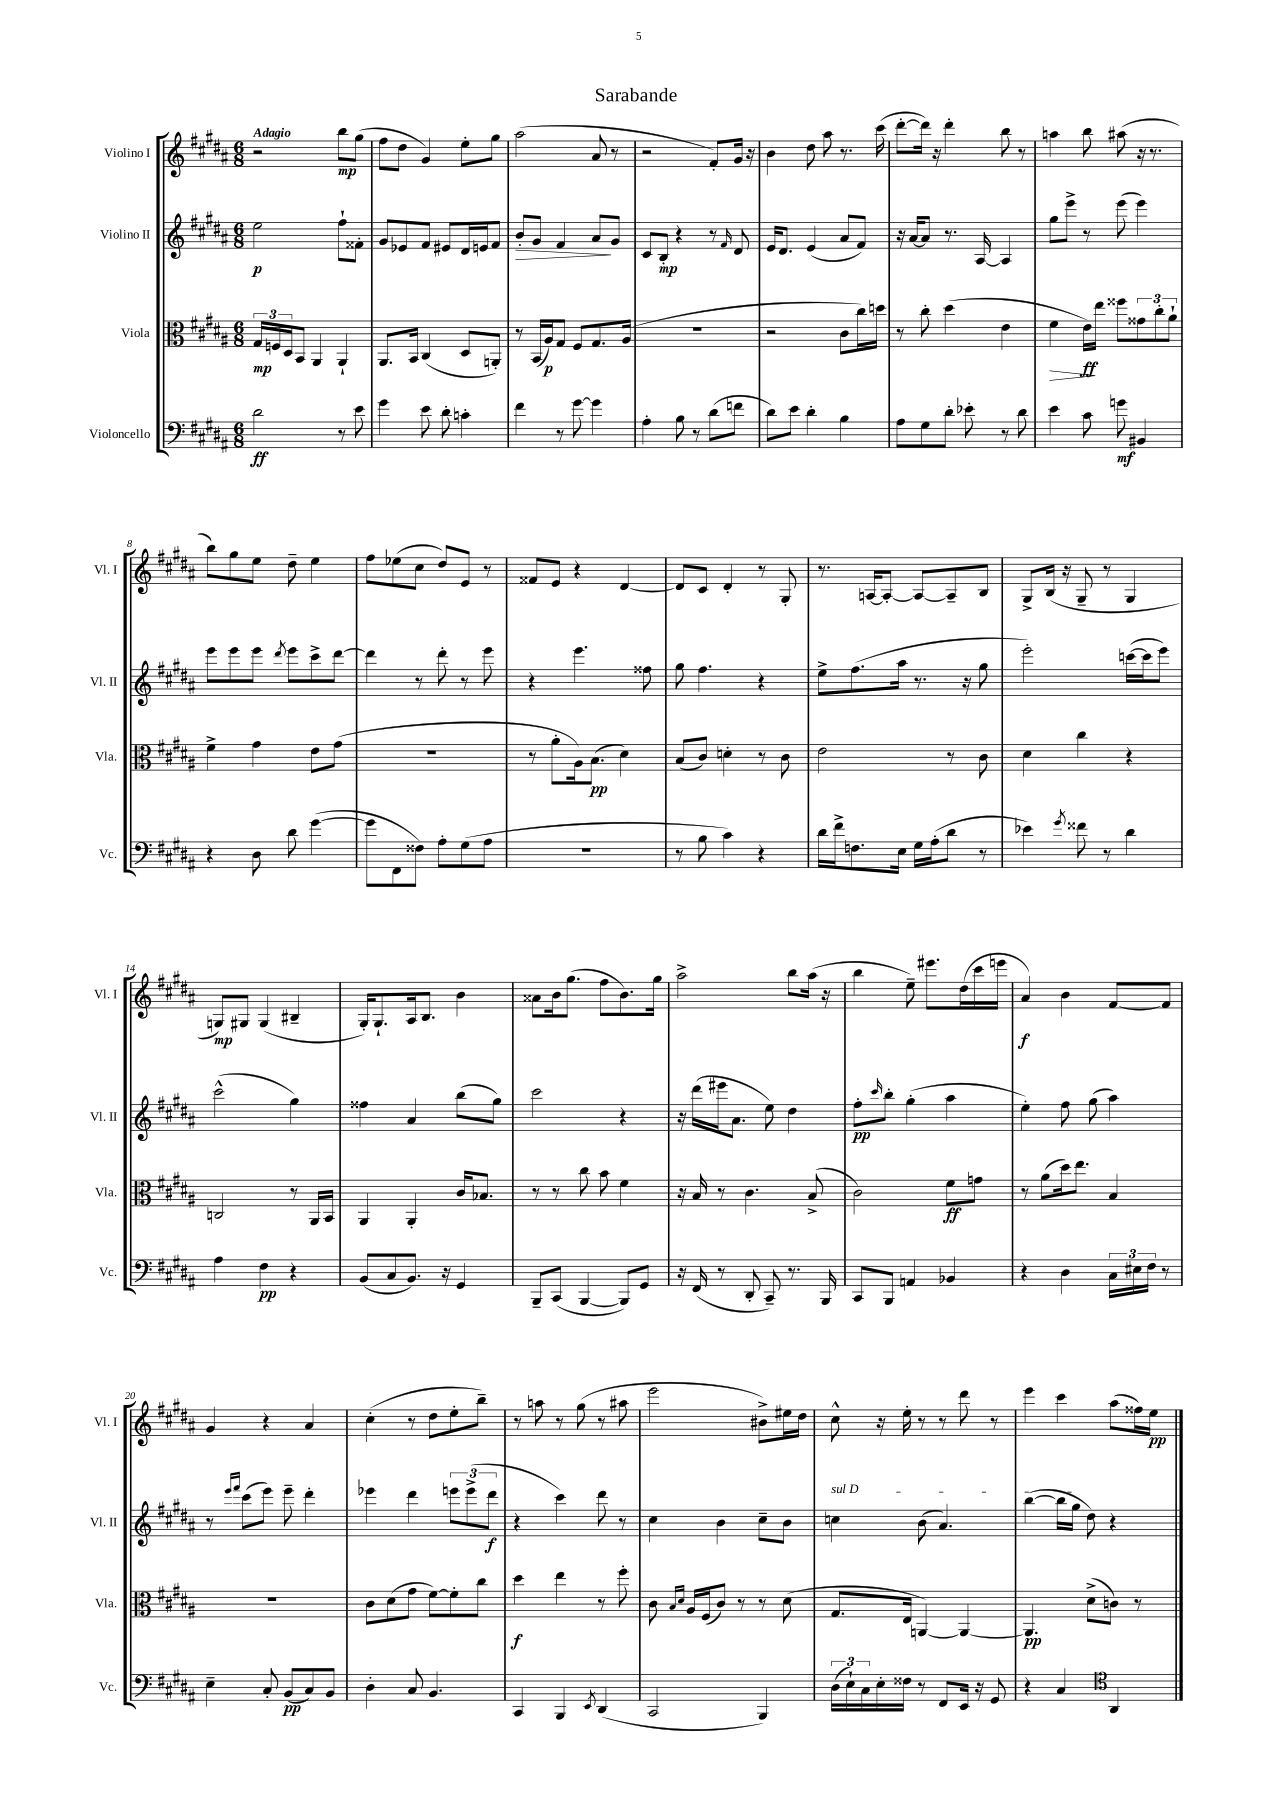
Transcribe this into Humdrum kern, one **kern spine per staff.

**kern	**kern	**kern	**kern
*staff4	*staff3	*staff2	*staff1
*clefF4	*clefC3	*clefG2	*clefG2
*k[f#c#g#d#a#]	*k[f#c#g#d#a#]	*k[f#c#g#d#a#]	*k[f#c#g#d#a#]
*M6/8	*M6/8	*M6/8	*M6/8
2d#\	24G#/LL	2ee\	2r
.	24F/	.	.
.	24D#/J	.	.
.	8BB/J	.	.
.	4AA#/	.	.
8r	4AA#`/	8ff#`\L	8bb\L
8e\	.	8f##'\J	(8gg#\J
=	=	=	=
4g#\	8.AA#/L	8g#/L	8ff#\L
.	.	8e-/	8dd#\J
.	16BB/Jk	.	.
8e\	(4C#/	8f#/J	4g#/)
8d#'\	.	8e#/L	.
4c'\	8D#/L	16d#/L	8ee'\L
.	.	16e/J	.
.	8AA'/J)	8f#/J	8gg#\J
=	=	=	=
4f#\	8r	8b'/L	(2aa#\
.	(16BB/LL	8g#/J	.
.	16A#/J)	.	.
8r	8G#/J	4f#/	.
[8g#\	8F#/L	.	.
4g#\]	8.G#/	8a#/L	8a#/
.	.	8g#/J	8r
.	(16A#/Jk	.	.
=	=	=	=
4A#'\	2.r	8c#/L	2r
.	.	8B'/J	.
8B\	.	4r	.
8r	.	.	.
(8d#\L	.	8r	8f#'/L)
.	.	16qqf#/	.
8f\J	.	8d#/	16g#/Jk
.	.	.	16r
=	=	=	=
8d#\L)	2r	16e/LK	4b\
.	.	8.d#/J	.
8e\J	.	.	.
4d#'\	.	(4e/	8dd#\
.	.	.	8aa#\
4B\	8c#\L	8a#/L	8.r
.	16cc#\L)	8f#/J)	.
.	16dd\JJ	.	(16ccc#\
=	=	=	=
8A#\L	8r	16r	[8ddd#'\L
.	.	[16a#/LK	.
8G#\	8cc#'\	8a#/]J	16ddd#\]Jk)
.	.	.	16r
8d#'\J	(4dd#\	8.r	4ddd#'\
8e-'\	.	.	.
.	.	[16A#/	.
8r	4e\	4A#/]	8bb\
8d#\	.	.	8r
=	=	=	=
4e\	4f#\	8gg#\L	4aa\
.	.	8eee^\J	.
8c#\	16e\LL)	8r	8bb\
.	16ee\JJ	.	.
8g\	8ff##\L	(8eee\	(8aa#\
4BB#/	12g##\	4eee\)	16r
.	.	.	8.r
.	12cc#'\	.	.
.	12a#`\J	.	.
=	=	=	=
4r	4f#^\	8eee\L	8bb\L)
.	.	8eee\	8gg#\
8D#\	4g#\	8eee\J	8ee\J
.	.	8qddd#/	.
8d#\	.	8eee\L	8dd#~\
([4g#\	8e\L	8ccc#^\	4ee\
.	(8g#\J	[8ddd#\J	.
=	=	=	=
8g#\]L	2.r	4ddd#\]	8ff#\L
8FF#\	.	.	(8ee-\
8F##\J)	.	8r	8cc#\J
8A#'\L	.	8ddd#'\	8dd#/L)
(8G#\	.	8r	8e/J
8A#\J	.	8eee\	8r
=	=	=	=
2.r	8r	4r	8f##/L
.	8a#'\L	.	8e/J
.	16A#\k)	4.eee\	4r
.	(8.B\J	.	.
.	4d#\)	.	[4d#/
.	.	8ff##\	.
=	=	=	=
8r	(8B/L	8gg#\	8d#/]L
8B\	8c#/J)	4.ff#\	8c#/J
4c#\)	4d'\	.	4d#'/
4r	8r	4r	8r
.	8c#\	.	8G#'/
=	=	=	=
16d#\LL	2e\	8ee^\L	8.r
16f#^\J	.	.	.
8.F\	.	(8.ff#\	.
.	.	.	[16A/LK
.	.	.	8A'/_J
16E\Jk	.	16aa#\Jk	.
16G#\LL	.	8.r	8A/_L
(16A#'\J	.	.	.
8d#\J	8r	.	8A~/]
.	.	16r	.
8r	8c#\	8gg#\	8B/J
=	=	=	=
4e-\)	4d#\	2eee'\)	8G#^/L
.	.	.	(16B/Jk
.	.	.	16r
8qg#/	.	.	.
8f##\	4cc#\	.	8G#~/
8r	.	.	8r
4d#\	4r	([16ccc\LL	4G#/
.	.	16ccc\]J	.
.	.	8eee\J)	.
=	=	=	=
4A#\	2C/	(2ccc#^^\	8G/L)
.	.	.	8G#/J
4F#\	.	.	(4G#/
4r	8r	4gg#\)	4B#~/
.	16AA#/LL	.	.
.	16BB/JJ	.	.
=	=	=	=
(8BB/L	4AA#/	4ff##\	16G#'/LK)
.	.	.	8.G#`/
8C#/	.	.	.
8.BB/J)	4AA#'/	4a#/	16A#/k
.	.	.	8.B/J
16r	.	.	.
4GG#/	16c#/LK	(8bb\L	4b\
.	8.B-/J	.	.
.	.	8gg#\J)	.
=	=	=	=
8BBB~/L	8r	2ccc#\	8a##\L
(8CC#/J	8r	.	16b\k
.	.	.	(8.gg#\J
[4BBB/	8cc#\	.	.
.	8b\	.	8ff#\L
8BBB/]L)	4f#\	4r	8.b\)
8GG#/J	.	.	.
.	.	.	16gg#\Jk
=	=	=	=
16r	16r	16r	2aa#^\
(16FF#/	16B/	(16ddd#\LL	.
8r	8r	16eee#\J	.
.	.	8.a#\J	.
8DD#'/	4.c#\	.	.
8CC#~/)	.	8ee\)	.
8.r	.	4dd#\	8bb\L
.	(8B^/	.	(16aa#\Jk
16BBB/	.	.	16r
=	=	=	=
8CC#/L	2c#\)	8ff#'\L	4bb\
.	.	16qqccc#/	.
8BBB/J	.	8bb'\J	.
4AA/	.	(4gg#'\	8ee~\)
.	.	.	8.eee#\L
4BB-/	8f#\L	4aa#\	.
.	.	.	(16dd#\L
.	8g\J	.	16ccc#\
.	.	.	16eee\JJ
=	=	=	=
4r	8r	4ee'\)	4a#/)
.	(8a#\L	.	.
4D#\	16dd#\k)	8ff#\	4b\
.	8.ee\J	.	.
.	.	(8gg#\	.
24C#\LL	4B/	4aa#\)	[8f#/L
24E#\	.	.	.
24F#\JJ	.	.	.
8r	.	.	8f#/]J
=	=	=	=
4E~\	2.r	8r	4g#/
.	.	16qqeee/LL	.
.	.	16qqfff#/JJ	.
.	.	(8ccc#\L	.
8C#'/	.	8eee\J)	4r
(8BB/L	.	8eee~\	.
8C#/)	.	4ddd#'\	4a#/
8BB/J	.	.	.
=	=	=	=
4D#'\	8c#\L	4eee-\	(4cc#'\
.	(8d#\	.	.
8C#/	8g#\J	4ddd#\	8r
4.BB/	[8f#\L)	.	8dd#\L
.	8f#'\]	12eee\L	8ee'\
.	.	(12eee^\	.
.	8cc#\J	.	8bb~\J)
.	.	12ddd#\J	.
=	=	=	=
4CC#/	4dd#\	4r	8r
.	.	.	8aa\
4BBB/	4ee\	4ccc#\)	8r
.	.	.	(8gg#\
8qEE/	.	.	.
(4DD#/	8r	8ddd#\	8r
.	8ff#'\	8r	8aa#\
=	=	=	=
2CC#/	8c#\	4cc#\	2eee\
.	16qqB/LL	.	.
.	16qqd#/JJ	.	.
.	16A#/LL	.	.
.	(16F#/J	.	.
.	8c#/J)	4b\	.
.	8r	.	.
4BBB/)	8r	8cc#~\L	8b#^\L)
.	(8d#\	8b\J	16ee#\L
.	.	.	16dd#\JJ
=	=	=	=
(24D#\LL	8.G#/L	4cc\	8cc#^^\
24E`\)	.	.	.
24C#\	.	.	.
16E'\	.	.	16r
16F##\JJ	16E/Jk	.	16ee'\
8r	[4AA/)	(8b\	8r
8FF#/L	.	4.a#/)	8r
16EE/Jk	4AA/_	.	8ddd#\
16r	.	.	.
8GG#/	.	.	8r
=	=	=	=
4r	4.AA/]	([4bb\	4eee\
4C#/	.	16bb\]LL	4ccc#\
.	.	16gg#\JJ	.
.	(8d#^\L	8dd#\)	.
*clefC4	*	*	*
4AA#/	8c\J)	4r	(8aa#\L
.	8r	.	16ff##\L)
.	.	.	16ee\JJ
==	==	==	==
*-	*-	*-	*-
